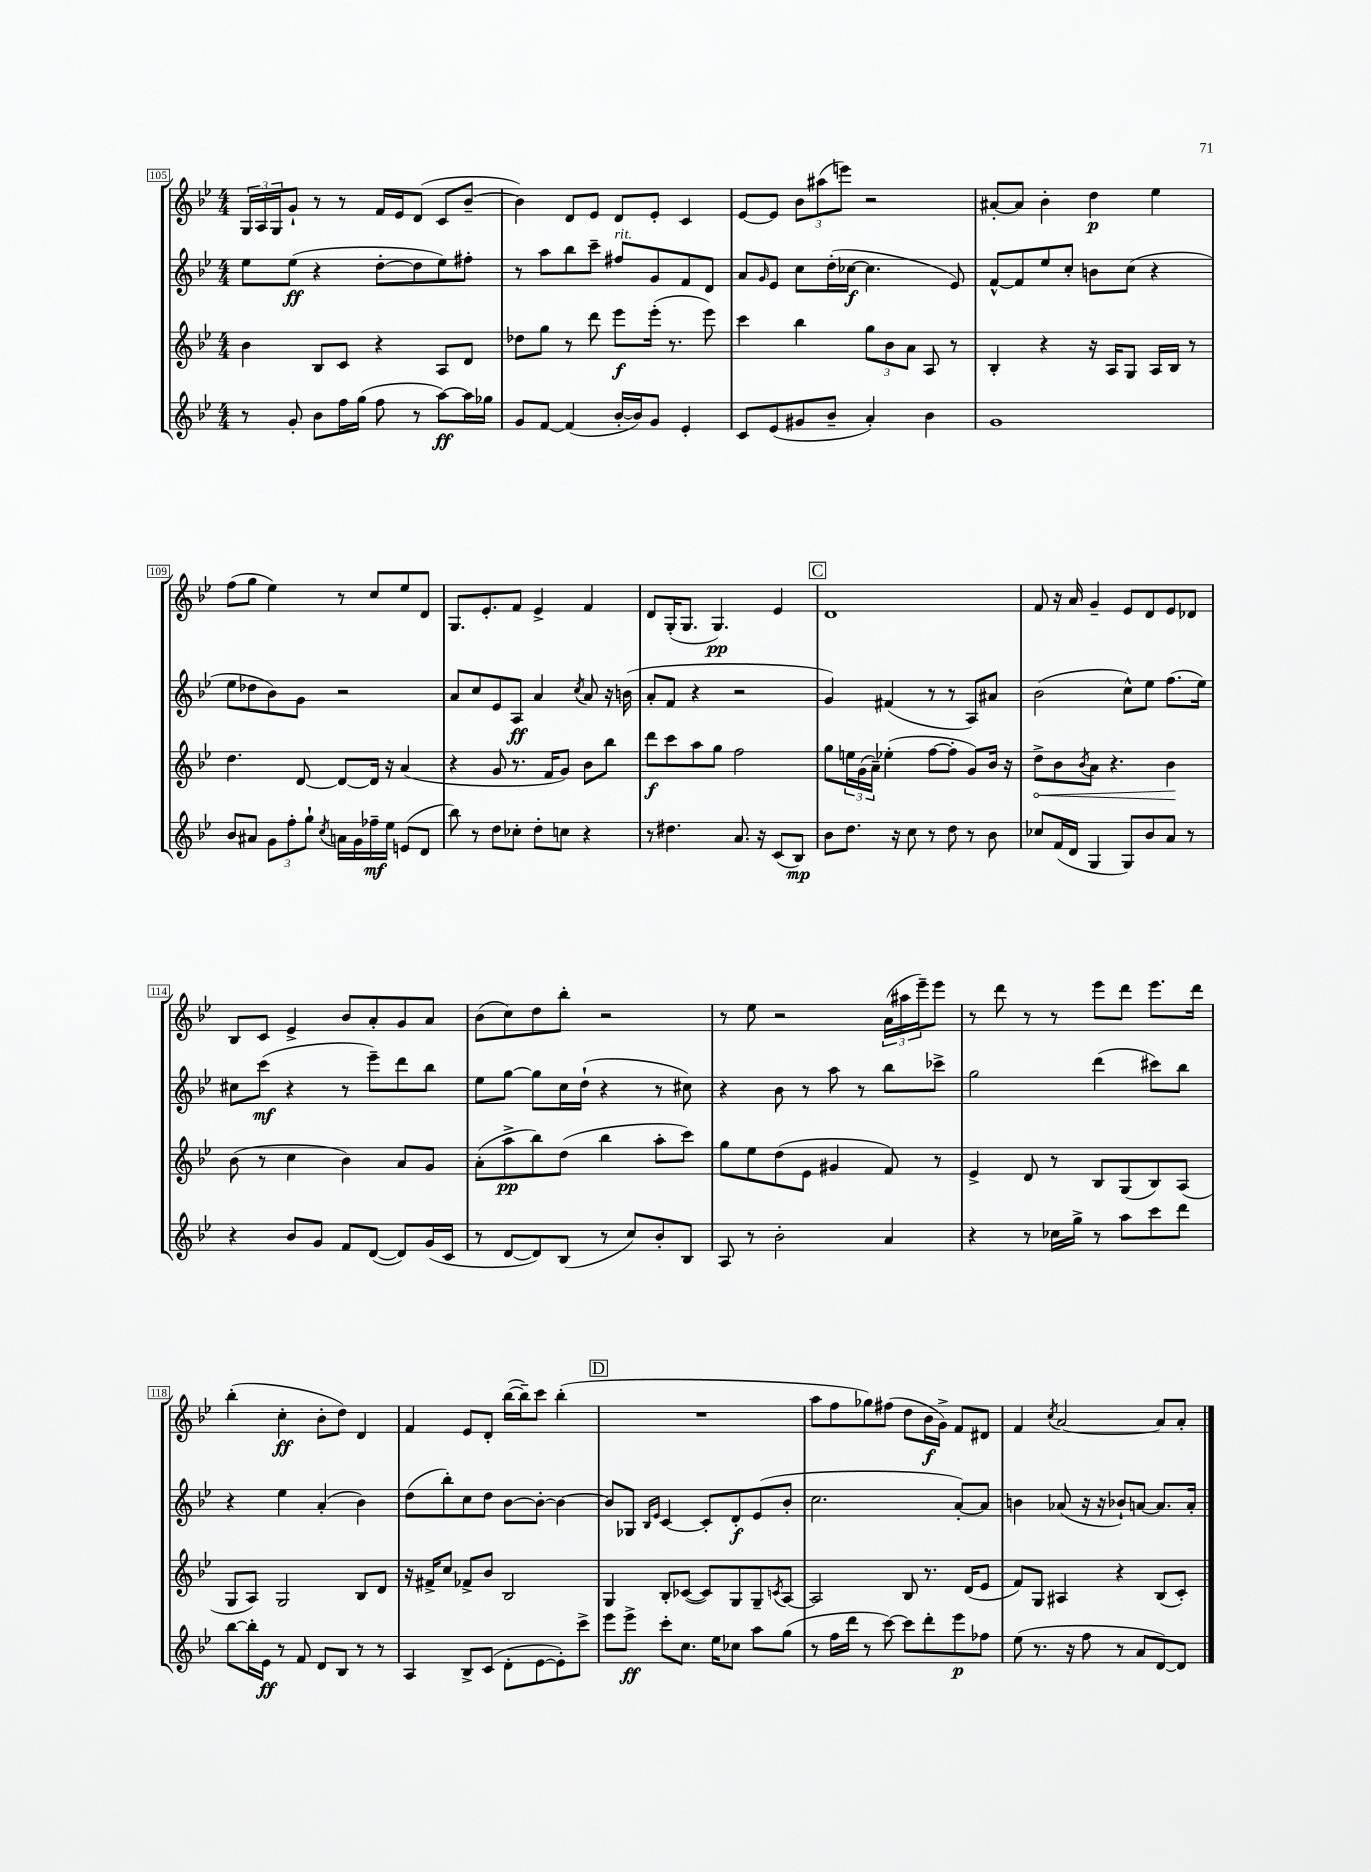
<<
\new StaffGroup <<
\new Staff = "s0" {
    \clef treble \key bes \major \numericTimeSignature \time 4/4
    \tuplet 3/2 { g16 a16 g16 } g'8-! r8 r8 f'16 ees'16 d'8( c'8 bes'8~-- |
    bes'4) d'8 ees'8 d'8 ees'8-. c'4 |
    ees'8~ ees'8 \tuplet 3/2 { bes'8 ais''8( e'''8) } r2 |
    ais'8~-. ais'8 bes'4-. d''4\p ees''4 |
    f''8( g''8 ees''4) r8 c''8 ees''8 d'8 |
    g8. ees'8.-. f'8 ees'4-> f'4 |
    d'8 g16-.( g8. g4.\pp) ees'4 |
    \mark \markup { \box "C" } d'1 |
    f'8 r16 a'16 g'4-- ees'8 d'8 ees'8 des'8 |
    bes8 c'8 ees'4-> bes'8 a'8-. g'8 a'8 |
    bes'8( c''8) d''8 bes''8-. r2 |
    r8 ees''8 r2 \tuplet 3/2 { a'16( ais''16 ees'''16--) } ees'''8 |
    r8 d'''8 r8 r8 ees'''8 d'''8 ees'''8. d'''16 |
    bes''4-.( c''4-.\ff bes'8-. d''8) d'4 |
    f'4 ees'8 d'8-. bes''16~( bes''16--) c'''8 bes''4-.( |
    \mark \markup { \box "D" } R1 |
    a''8 f''8 ges''8) fis''8( d''8 bes'16\f g'16->) f'8 dis'8 |
    f'4 \acciaccatura { c''8 } a'2~ a'8 a'8-. \bar "|." |
}
\new Staff = "s1" {
    \clef treble \key bes \major \numericTimeSignature \time 4/4
    ees''8 ees''8\ff( r4 d''8~-. d''8 ees''8) fis''8-. |
    r8 a''8 bes''8 c'''8-- fis''8^\markup { \italic "rit." } g'8 f'8 d'8 |
    a'8 \grace { g'16 } ees'8 c''8 d''16-.( ces''16~\f ces''4. ees'8) |
    f'8~-^ f'8 ees''8 c''8-. b'8 c''8( r4 |
    ees''8 des''8 bes'8) g'8 r2 |
    a'8 c''8 ees'8 a8\ff a'4 \acciaccatura { c''8 } a'8 r16 b'16( |
    a'8-. f'8 r4 r2 |
    \mark \markup { \box "C" } g'4) fis'4( r8 r8 a8) ais'8 |
    bes'2( c''8-^) ees''8 f''8.( ees''16) |
    cis''8 c'''8\mf( r4 r8 ees'''8--) d'''8 bes''8 |
    ees''8 g''8~ g''8 c''16 d''16-!( r4 r8 cis''8) |
    r4 bes'8 r8 a''8 r8 bes''8 ces'''8-> |
    g''2 d'''4( cis'''8) bes''8 |
    r4 ees''4 a'4-.( bes'4) |
    d''8( bes''8-.) c''8 d''8 bes'8~ bes'8~-. bes'4~ |
    \mark \markup { \box "D" } bes'8 ges8 \grace { bes16 ees'16 } c'4~ c'8-. d'8-.\f ees'8( bes'8-. |
    c''2. a'8~-.) a'8 |
    b'4 aes'8( r16 r16 bes'8-!) a'8~ a'8. a'16-. \bar "|." |
}
\new Staff = "s2" {
    \clef treble \key bes \major \numericTimeSignature \time 4/4
    bes'4 bes8 c'8 r4 a8 d'8 |
    des''8 g''8 r8 d'''8 ees'''8\f ees'''16-.( r8. ees'''8) |
    c'''4 bes''4 \tuplet 3/2 { g''8 bes'8 a'8 } a8 r8 |
    bes4-. r4 r16 a16 g8 a16 bes16 r8 |
    d''4. d'8~ d'8~ d'16 r16 a'4( |
    r4 g'8 r8. f'16 g'8) bes'8 bes''8 |
    d'''8\f c'''8 a''8 g''8 f''2 |
    \mark \markup { \box "C" } g''8 \tuplet 3/2 { e''16 g'16( a'16--) } ees''4-.( f''8~ f''8-. g'8) bes'16 r16 |
    \once \override Hairpin.circled-tip = ##t d''8->\< bes'8 \acciaccatura { bes'8 } a'8 r4. bes'4\! |
    bes'8( r8 c''4 bes'4) a'8 g'8 |
    a'8-.( a''8->\pp bes''8) d''8( bes''4 a''8-. c'''8) |
    g''8 ees''8 d''8( ees'8 gis'4 f'8) r8 |
    ees'4-> d'8 r8 bes8 g8( bes8) a8( |
    g8 a8) g2 bes8 d'8 |
    r16 fis'16-> c''8 fes'8-> bes'8 bes2 |
    \mark \markup { \box "D" } g4 bes8-. ces'8~( ces'8) g8 g8-- \acciaccatura { c'8 } a8~ |
    a2 bes8 r8. d'16( ees'8 |
    f'8) g8 ais4 r4 bes8( c'8-.) \bar "|." |
}
\new Staff = "s3" {
    \clef treble \key bes \major \numericTimeSignature \time 4/4
    r8 g'8-. bes'8 f''16 g''16( f''8 r8 a''8~\ff) a''16 ges''16 |
    g'8 f'8~ f'4( bes'16~-. bes'16) g'8 ees'4-. |
    c'8 ees'8( gis'8 bes'8-- a'4-.) bes'4 |
    g'1 |
    bes'8 ais'8 \tuplet 3/2 { g'8 f''8-. g''8-! } \acciaccatura { c''8 } a'16 g'16 fes''16--\mf ees''16 e'8( d'8 |
    bes''8) r8 d''8 ces''8-. d''8-. c''8 r4 |
    r8 dis''4. a'8. r16 c'8( bes8\mp) |
    \mark \markup { \box "C" } bes'8 d''8. r16 c''8 r8 d''8 r8 bes'8 |
    ces''8 f'16( d'16 g4 g8) bes'8 a'8 r8 |
    r4 bes'8 g'8 f'8 d'8~( d'8) g'16( c'16 |
    r8 d'8~ d'8) bes8( r8 c''8) bes'8-. bes8 |
    a8 r8 bes'2-. a'4 |
    r4 r8 ces''16 g''16-> r8 a''8 c'''8 d'''8 |
    bes''8~ bes''16-. ees'16\ff r8 f'8 d'8 bes8 r8 r8 |
    a4 bes8-> c'8( d'8-. ees'8~ ees'8-.) c'''8-> |
    \mark \markup { \box "D" } ees'''8 ees'''8->\ff c'''8-. c''8. ees''16 ces''8 a''8 g''8( |
    r8 f''16 d'''16 r8 c'''8~) c'''8 d'''8-. ees'''8\p fes''8 |
    ees''8( r8. r16 f''8 r8 a'8 d'8~) d'8 \bar "|." |
}
>>
>>
\layout { \context { \Score currentBarNumber = #105 \override BarNumber.stencil = #(make-stencil-boxer 0.1 0.3 ly:text-interface::print) } }
